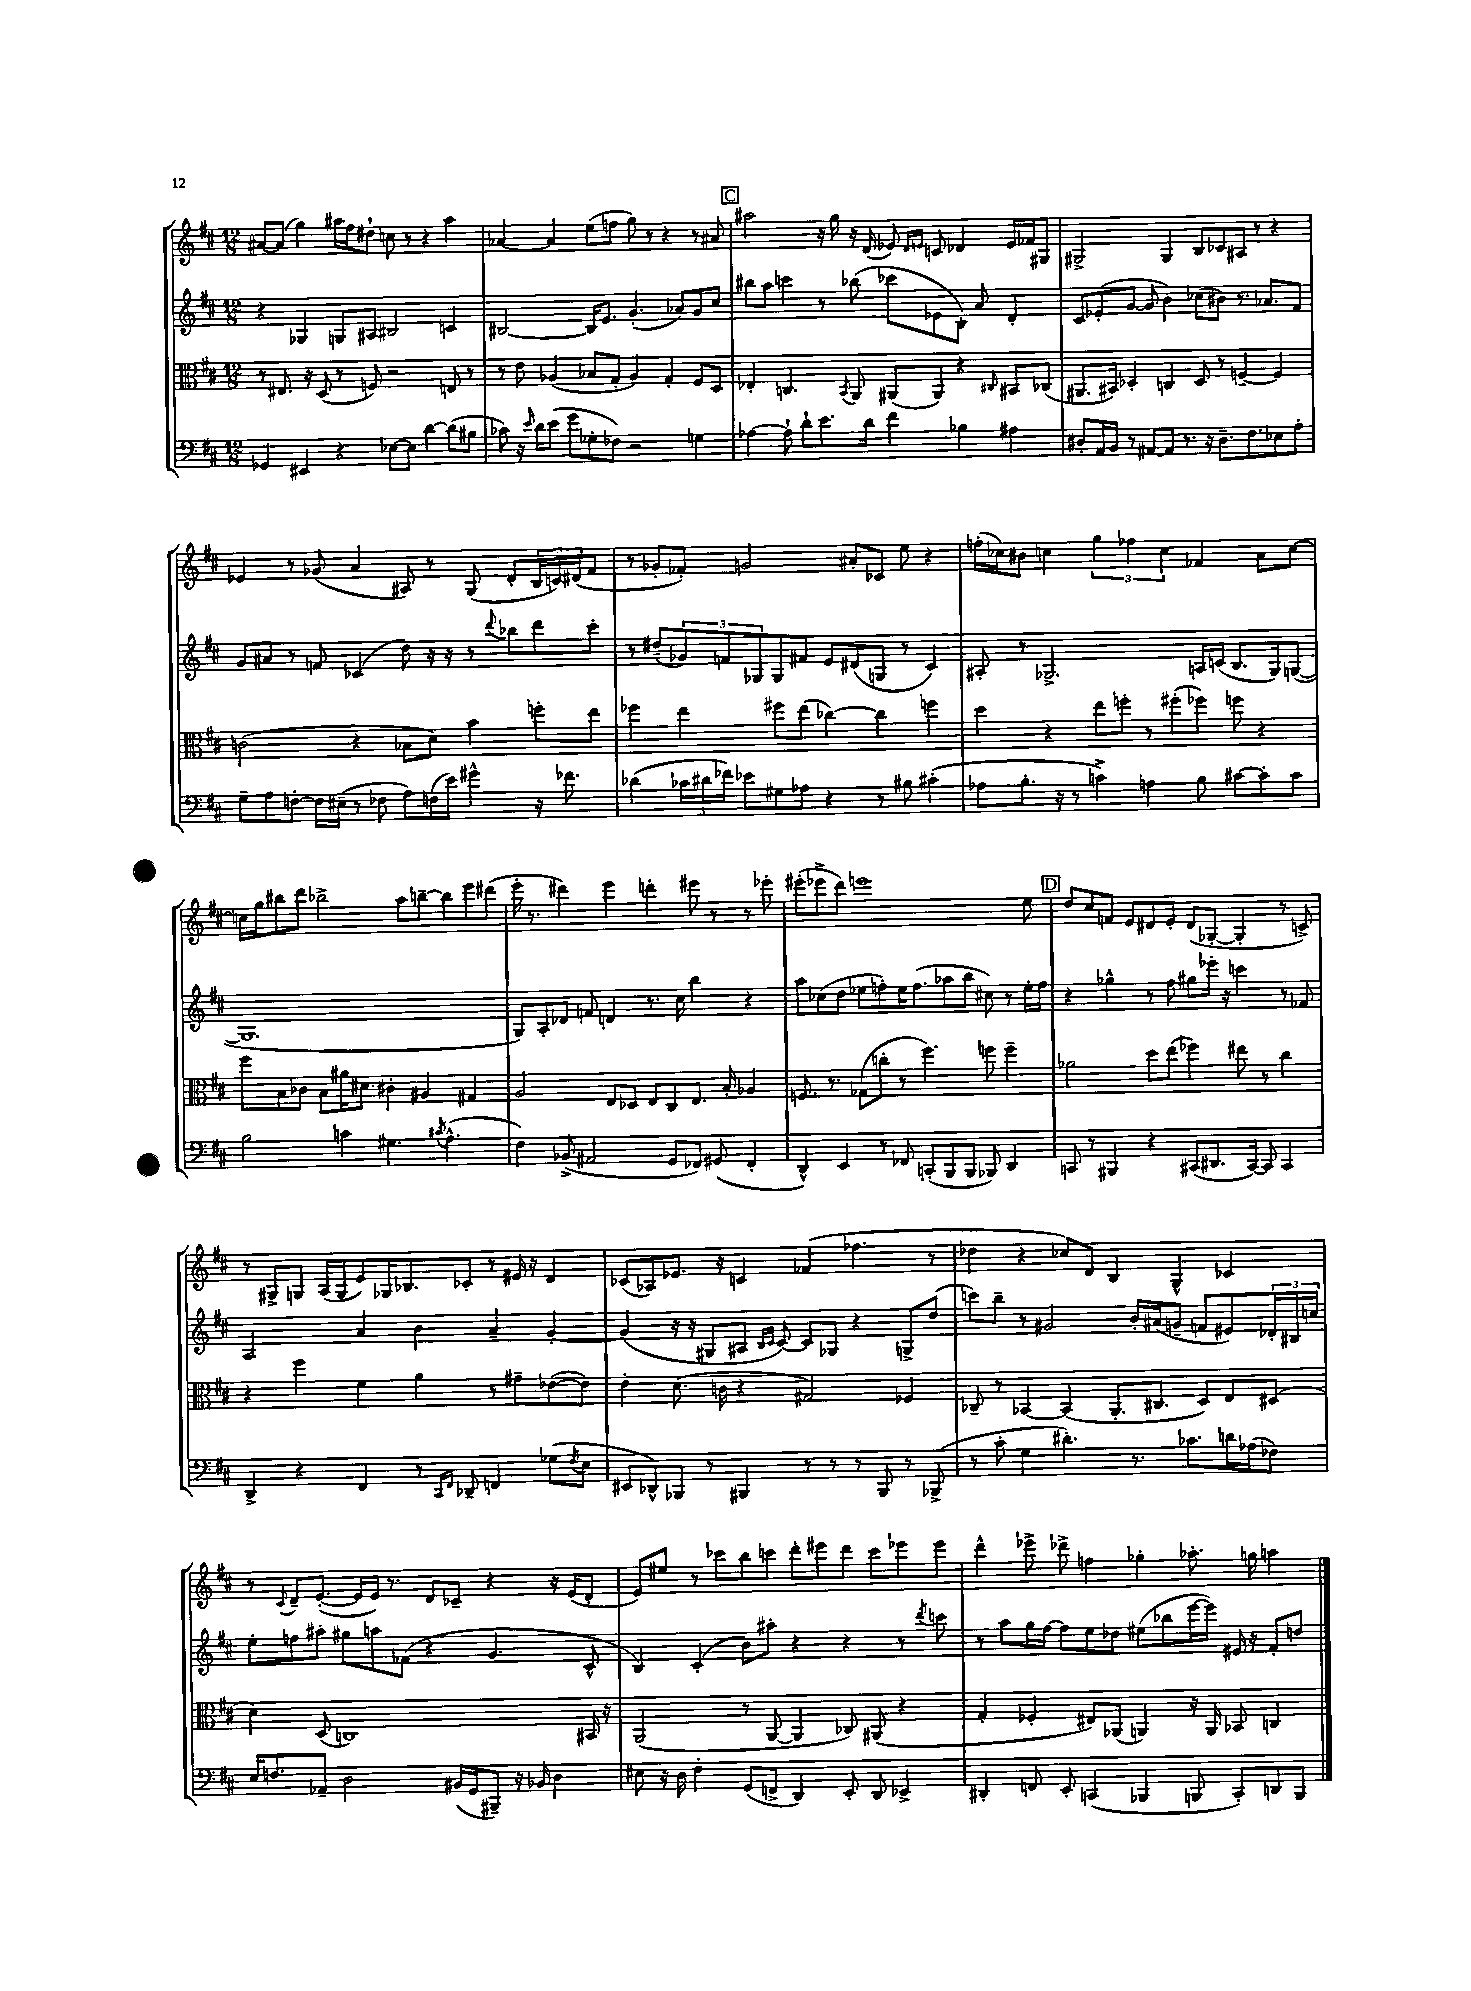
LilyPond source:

<<
\new StaffGroup <<
\new Staff = "s0" {
    \clef treble \key d \major \numericTimeSignature \time 12/8
    ais'8~ ais'8( g''4) ais''16 fis''16 dis''8-! c''8 r8 r4 ais''4 |
    aes'4~ aes'4 e''8( f''8 g''8) r8 r4 r8 ais'8 |
    \mark \markup { \box "C" } ais''2 r16 g''16 r16 d'16( ees'8) \grace { d'16 e'16 } c'8 des'4 e'16 fes'16 gis8 |
    gis2-> gis4 b8 ces'8 ais8 r8 r4 |
    ees'4 r8 ges'8( a'4 ais8) r8 g8( d'8-. \tuplet 3/2 { b16 c'16) dis'16( } fis'8 |
    r8 ges'8-. fes'8-.) g'2 ais'8-. ces'8 e''8 r4 |
    f''16-.( ces''16) bis'8 c''4 \tuplet 3/2 { g''4 fes''4 c''4 } fes'4 a'8 c''8~ |
    c''16 g''16 bis''8 d'''8 bes''2-> a''8 b''8~-- b''8 e'''8 dis'''8( |
    e'''16-. r8. dis'''4) e'''4 d'''4-. eis'''8 r8 r8 ees'''8-. |
    eis'''8-.( ees'''8-> d'''8) e'''1 e''8 |
    \mark \markup { \box "D" } d''8 cis''8 f'8 e'8 dis'8 e'8-. dis'8( ges8~-. ges4-. r8 c'8->) |
    r8 gis8-> g8 a16( g16 e'8) ges16 bes8. ces'8-. r8 eis'16 r16 d'4 |
    ces'8( aes8) ees'8. r16 c'4 fes'4( fes''4. r8 |
    des''4 r4 ces''8) d'8 b4 g4-^ ces'4 |
    r8 \appoggiatura { cis'8 } d'8-- e'8.~-.( e'16 e'16) r8. d'8 ces'8-- r4 r16 e'16( d'8-. |
    e'8) eis''8 r8 ces'''8 b''8 c'''8 d'''8-. eis'''8 d'''8 c'''8 ees'''8 ees'''8 |
    d'''4-^ ees'''8-> des'''8-> f''4 ges''4-. aes''8.-. g''16 a''4 \bar "|." |
}
\new Staff = "s1" {
    \clef treble \key d \major \numericTimeSignature \time 12/8
    r4 ges4 g8 ais8 bis2 c'4 |
    bis2~ bis16 e'8. g'4.-.( aes'8) g'8 cis''8 |
    \mark \markup { \box "C" } bis''8 a''8 c'''4 r8 bes''8( ces'''8 ees'8 b8-.) a'8 d'4-. |
    cis'8 ees'8-.( g'8~ g'8 b'4) ces''8( bis'8) r8. aes'8. fis'8 |
    g'8 ais'8 r8 f'8 ces'4( d''8) r16 r16 r8 \appoggiatura { d'''8 } bes''8 d'''8 cis'''8-. |
    r8 dis''8--( \tuplet 3/2 { ges'8) f'8 ges8 } ges8 fis'8 e'8 dis'8( g8 r8 cis'4) |
    ais8-. r8 ges2.-> a16 c'16( b8. ges16) g8~( |
    g1. |
    g8) a8-. des'8 f'8 d'4 r8. cis''16 b''4 r4 |
    a''8 ces''8( d''8 ees''8 f''8-.) ees''16 f''8.( aes''8 b''8 cis''8) r8 ees''16-. f''16 |
    \mark \markup { \box "D" } r4 ges''4-^ r8 fis''8 gis''8 ees'''16-. r16 c'''4 r8 fes'8 |
    a2 a'4 b'4 a'4-- g'4~-. |
    g'4( r16 r16 gis8 ais8 \grace { b16 cis'16 } cis'8~) cis'8 ges8 r4 g8-> d''8( |
    c'''8) b''8-- r8 gis'2 b'16-. ais'16( g'8-- f'8 eis'8) \tuplet 3/2 { des'16-. bis16 c''16 } |
    e''8-. f''8 ais''8-. gis''8 a''8 fes'8( r4 g'4. cis'8-^ |
    b4) cis'4-.( b'8) ais''8-. r4 r4 r8 \acciaccatura { d'''8 } c'''8 |
    r8 a''8 g''16 fis''16~ fis''8 e''8 des''8 eis''8( bes''8 e'''16~ e'''16) eis'16 r16 fis'8-. d''8 \bar "|." |
}
\new Staff = "s2" {
    \clef alto \key d \major \numericTimeSignature \time 12/8
    r8 eis8. r16 d8( r8 f8) r2 e8 r8 |
    r8 e'8 aes4( bes8 g8-. aes4) g4-. fis8 d8 |
    \mark \markup { \box "C" } ees4-. c4. \acciaccatura { b,8 } a,8 ais,8( ais,8) r4 \grace { cis16 } bis,8 ces8( |
    ais,8. bis,16) des4-. c4 des8 r8 f4~-- f4 |
    c'2( r4 bes8 d'8) b'4 f''8-. e''8 |
    fes''4 e''4 fis''8 e''8( ces''4~) ces''4 f''4 |
    d''4 r4 e''8 f''8-. r8 fis''8-.( fes''8) f''8 r4 |
    fis''8 b8 ces'8 b8 ais'16 dis'8. cis'4-. ais4 gis4 |
    a2 e8 des8 e8 cis8 e8. b16-. aes4 |
    f8. r8. ges8( c''8-. r8 fis''4.) f''8 f''4-- |
    \mark \markup { \box "D" } aes'2 d''8 e''8( fes''4) eis''8 r8 cis''4 |
    r4 fis''4 fis'4 a'4 r8 gis'8-- ees'8~( ees'8) |
    e'4-. d'8.( c'16 r4 gis2) fes4 |
    ces8-- r8 bes,4~ bes,4( a,8.-. cis8. d8) e8 dis8( |
    d'4) d8( c1) bis,16 r16 |
    a,2( r8 a,8~ a,4 ces8) ais,8( r4 |
    g4-. fes4-. eis8) aes,8( a,4) r16 a,16 bes,8 c4 \bar "|." |
}
\new Staff = "s3" {
    \clef bass \key d \major \numericTimeSignature \time 12/8
    ges,4 eis,4 r4 ees8~ ees8 d'4~ d'8( bis8 |
    ces'8) r16 \grace { e'16 } d'16 e'8( g'8 ges8-. fes8) r2 g4 |
    \mark \markup { \box "C" } aes4~ aes8-! d'8-! e'8. d'16 fis'4 bes4 ais4 |
    dis8-. a,16 b,16 r8 ais,8~ ais,8 r8. r16 dis8.-- fis8. ees8 a8-. |
    g8-- a8 f8~-. f16 eis16--( r8 fes8 a8) f16( e'16) gis'4-^ r16 fes'8. |
    des'4( \tuplet 3/2 { ces'16 dis'16 fes'16) } ees'8 gis8 aes8 r4 r8 bis8 cis'4-.( |
    aes8 b8.-. r16 r8 c'4->) a4 b8 cis'8~ cis'8-. cis'8 |
    b2 c'4 gis4. \acciaccatura { cis'8 } a4.-^( |
    fis4) bes,8->( ais,2 g,8 fes,8) gis,8( fes,4-. |
    d,4-^) e,4 r8 fes,8 c,8-.( b,,8 b,,8 bes,,8) d,4 |
    \mark \markup { \box "D" } c,8 r8 bis,,4 r4 cis,8( dis,8. cis,16~) cis,8 cis,4 |
    d,4-> r4 fis,4 r8 \grace { cis,16 fis,16 } des,8-- f,4 ges8( \acciaccatura { fis8 } e8 |
    eis,8 des,8-^) bes,,8 r8 bis,,4 r8 r8 r8 bis,,8 r8 bes,,8->( |
    r8 cis'8-. g4 dis'4.-.) r8. ces'8. d'16 aes16( fes8) |
    e16 f8. aes,8-- d2 bis,16( g,16 bis,,8--) r16 bes,16 d4 |
    eis8 r16 d16 fis4-. g,8( f,8-> d,4) e,8-. d,8 ees,4-> |
    dis,4-. f,8 e,8-. c,4( bes,,4 b,,8 c,8-.) d,8 b,,8 \bar "|." |
}
>>
>>
\layout { \context { \Score \remove "Bar_number_engraver" } }
